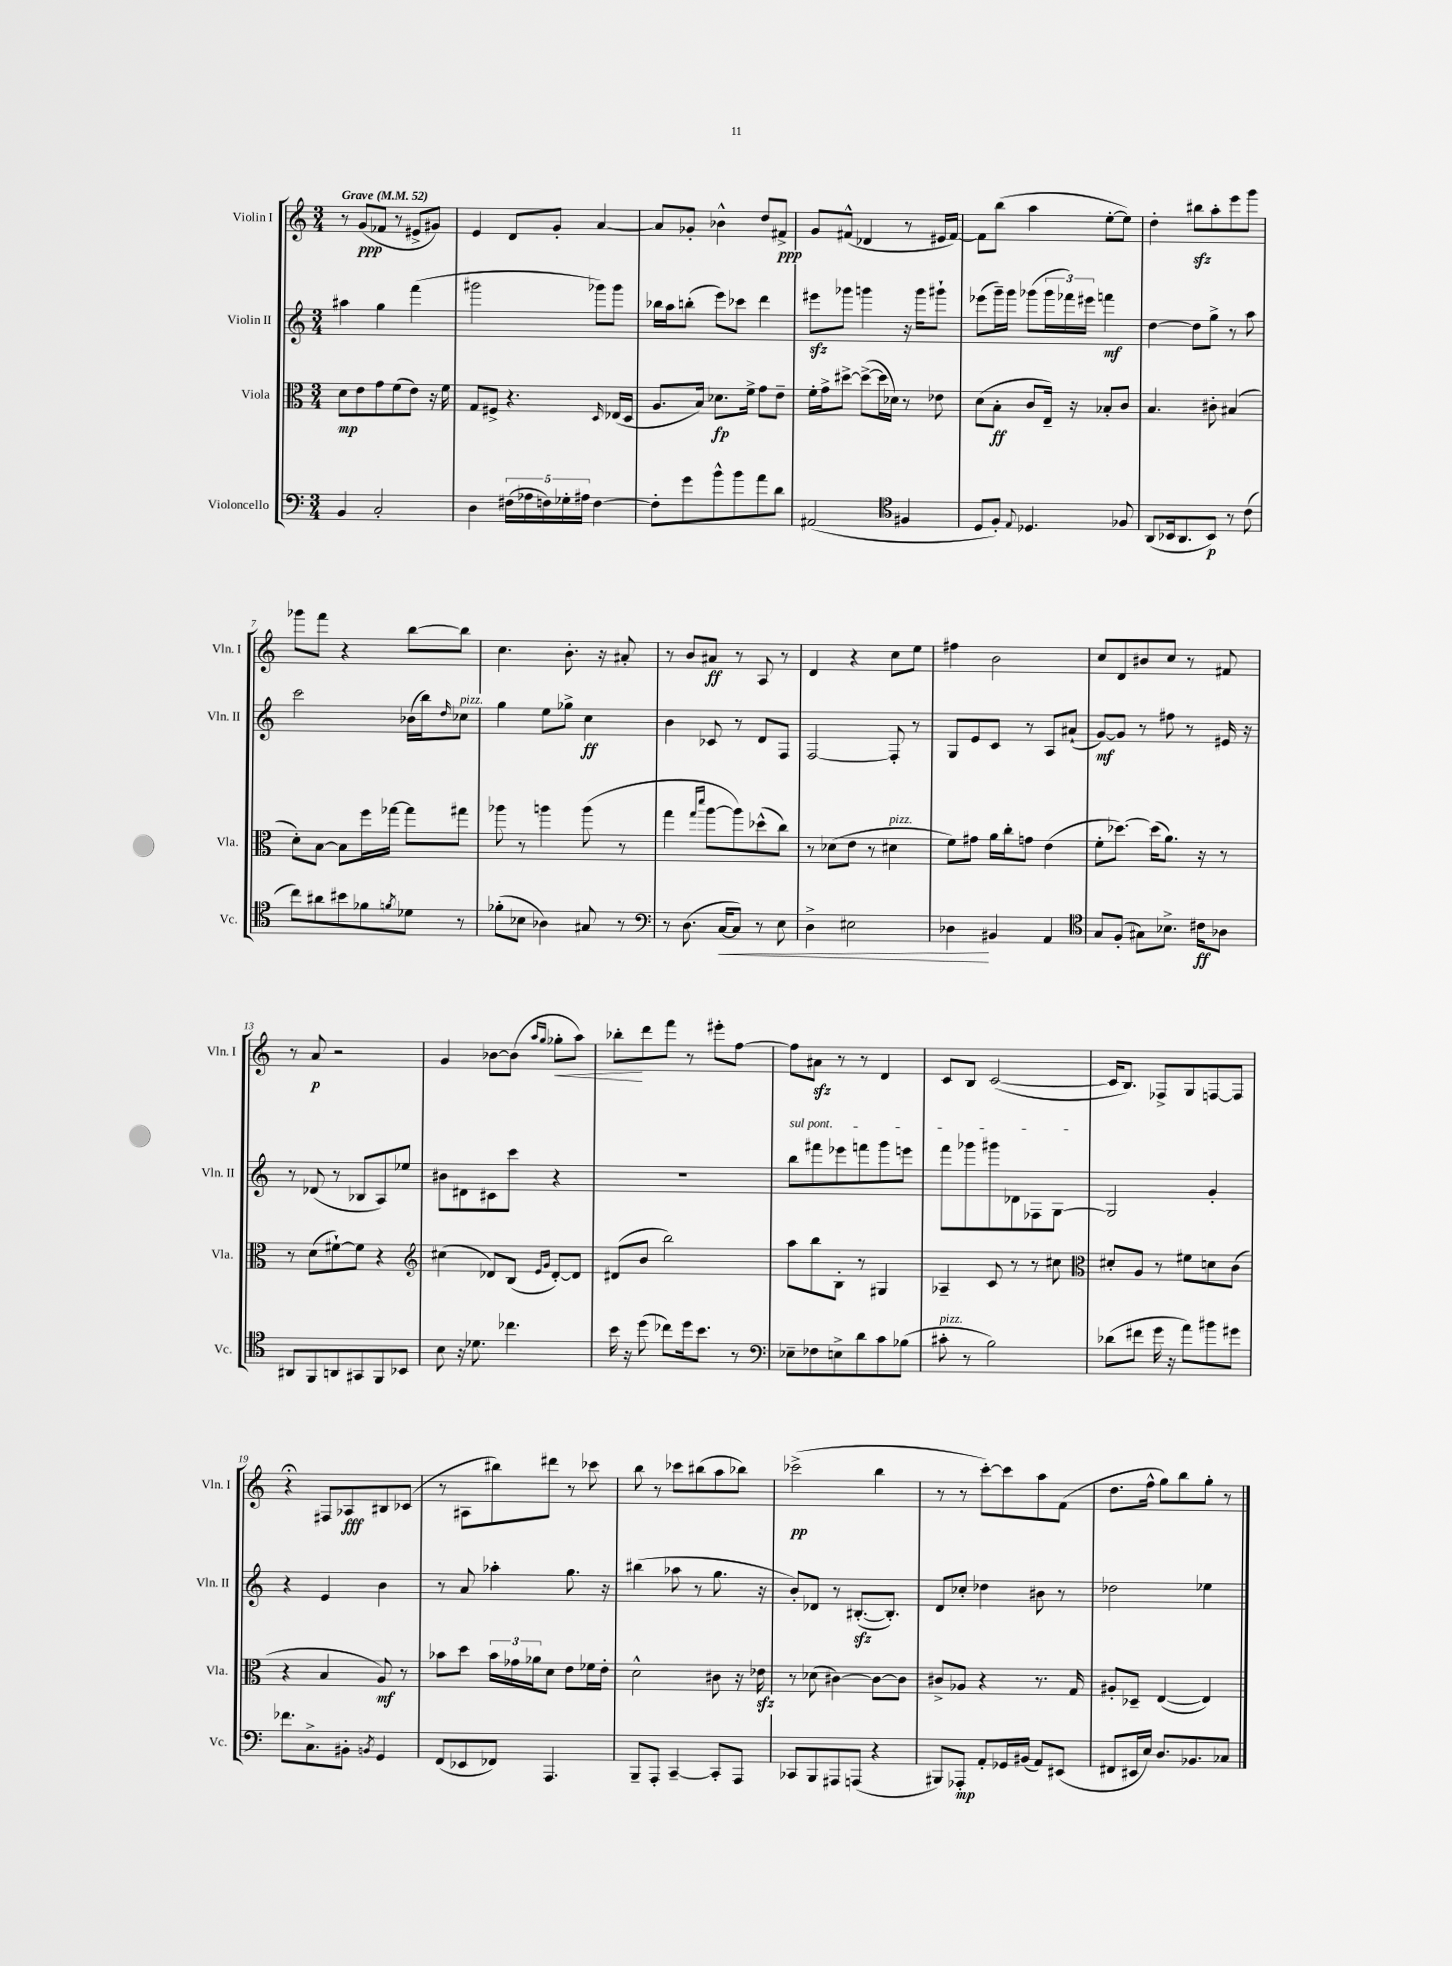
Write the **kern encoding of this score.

**kern	**dynam	**kern	**dynam	**kern	**dynam	**kern	**dynam
*part4	*part4	*part3	*part3	*part2	*part2	*part1	*part1
*staff4	*staff4	*staff3	*staff3	*staff2	*staff2	*staff1	*staff1
*I"Violoncello	*	*I"Viola	*	*I"Violin II	*	*I"Violin I	*
*I'Vc.	*	*I'Vla.	*	*I'Vln. II	*	*I'Vln. I	*
*clefF4	*	*clefC3	*	*clefG2	*	*clefG2	*
*k[]	*	*k[]	*	*k[]	*	*k[]	*
*M3/4	*	*M3/4	*	*M3/4	*	*M3/4	*
*MM52	*	*MM52	*	*MM52	*	*MM52	*
=1	=1	=1	=1	=1	=1	=1	=1
!	!	!	!	!	!	!LO:TX:a:B:t=Grave	!
4BB/	.	8d\L	mp	4aa#X\	.	8r	.
.	.	8e\	.	.	.	(8g/L	ppp
2C'/	.	8g\	.	4gg\	.	8f-X/J	.
.	.	(8f\	.	.	.	8r	.
.	.	8e\J)	.	(4fff\	.	8e#X^/L	.
.	.	16r	.	.	.	8g#X/J)	.
.	.	16f\	.	.	.	.	.
=2	=2	=2	=2	=2	=2	=2	=2
4D\	.	8G/L	.	2ggg#X\	.	4e/	.
.	.	8F#X^/J	.	.	.	.	.
(20F#X\LL	.	4.r	.	.	.	8d/L	.
20A-X\	.	.	.	.	.	.	.
20Fn\)	.	.	.	.	.	.	.
.	.	.	.	.	.	8g'/J	.
20G-X'\	.	.	.	.	.	.	.
20A#X\JJ	.	.	.	.	.	.	.
[4F\	.	.	.	8ggg-X\L)	.	[4a/	.
.	.	16qqD/	.	.	.	.	.
.	.	(16E-X/LL	.	8ggg-\J	.	.	.
.	.	16D/JJ	.	.	.	.	.
=3	=3	=3	=3	=3	=3	=3	=3
8F'\L]	.	8.A/L	.	16bb-X\LL	.	8a/L]	.
.	.	.	.	16aa\J	.	.	.
8g\	.	.	.	(8bbn'\J	.	8g-X'/J	.
.	.	16B/Jk)	.	.	.	.	.
8b^^\	.	8.d-X\L	fp	8eee\L)	.	4b-X^^\	.
8b\	.	.	.	8ccc-X\J	.	.	.
.	.	16f^\Jk	.	.	.	.	.
8a\	.	8g\L	.	4ddd\	.	8dd/L	.
8d\J	.	8e~\J	.	.	.	8f#X^/J	ppp
=4	=4	=4	=4	=4	=4	=4	=4
(2AA#X/	.	16f'\LL	.	8eee#Xzz\L	.	8g/L	.
.	.	16g^\J	.	.	.	.	.
.	.	[8dd#X^\J	.	8ggg-X\J	.	(8f#X^^/J	.
.	.	(8dd#^\L_	.	4gggn\	.	4d-X/	.
.	.	16dd#\L]	.	.	.	.	.
.	.	16d-X\JJ)	.	.	.	.	.
*clefC4	*	*	*	*	*	*	*
4F#X/	.	8r	.	16r	.	8r	.
.	.	.	.	16ggg\KL	.	.	.
.	.	8e-X\	.	8ggg#X`\J	.	16e#X/LL	.
.	.	.	.	.	.	[16f#/JJ)	.
=5	=5	=5	=5	=5	=5	=5	=5
8D/L	.	(8d\L	.	(8eee-X\L	.	8f#\L]	.
8F'/J)	.	8B'\J	ff	16ggg~\L)	.	(8bb\J	.
.	.	.	.	16ggg\JJ	.	.	.
8qqE/	.	.	.	.	.	.	.
4.D-X/	.	8c/L	.	(8ggg-X\L	.	4aa\	.
.	.	16E~/Jk)	.	24ggg-\L	.	.	.
.	.	.	.	24fff-X\)	.	.	.
.	.	16r	.	.	.	.	.
.	.	.	.	24eee#X\JJ	.	.	.
.	.	8B-X'/L	.	4fffn\	mf	[8ee'\L	.
8F-X/	.	8c/J	.	.	.	8ee\J])	.
=6	=6	=6	=6	=6	=6	=6	=6
(8AA/L	.	4.B/	.	[4dd\	.	4dd'\	.
16BB-X/k	.	.	.	.	.	.	.
8.AA/	.	.	.	.	.	.	.
.	.	.	.	8dd\L]	.	8bb#Xzz\L	.
8BB-/J)	p	8c#X'\	.	8gg^\J	.	8aa'\	.
8r	.	(4B#X/	.	8r	.	8eee\	.
(8c\	.	.	.	8aa\	.	8ggg\J	.
!!LO:LB:g=z
=7	=7	=7	=7	=7	=7	=7	=7
8cc\L)	.	8d'\L)	.	2ccc\	.	8ggg-X\L	.
8a#X\	.	[8B\J	.	.	.	8fff\J	.
8b#X\	.	8B\L]	.	.	.	4r	.
8f-X\	.	16ff\L	.	.	.	.	.
.	.	[16gg-X\JJ	.	.	.	.	.
8qfn/	.	.	.	.	.	.	.
8d-X\J	.	8gg-\L]	.	(16b-X\LL	.	[8bb\L	.
.	.	.	.	16bb\J)	.	.	.
.	.	.	.	16qqdd/	.	.	.
!	!	!	!	!LO:TX:a:i:t=pizz.	!	!	!
8r	.	8gg#X\J	.	8cc-X\J	.	8bb\J]	.
=8	=8	=8	=8	=8	=8	=8	=8
(8f-X'\L	.	8aa-X\	.	4gg\	.	4.cc\	.
8B-X\J	.	8r	.	.	.	.	.
4A-X\)	.	4aan\	.	8ee\L	.	.	.
.	.	.	.	8gg-X^\J	.	8.b'\	.
8G#X/	.	(8aa\	.	4cc\	ff	.	.
.	.	.	.	.	.	16r	.
8r	.	8r	.	.	.	8a#X'/	.
=9	=9	=9	=9	=9	=9	=9	=9
*clefF4	*	*	*	*	*	*	*
8r	.	4gg\	.	4b\	.	8r	.
(8.D\	.	.	.	.	.	8b/L	.
.	.	16qqgg/LL	.	.	.	.	.
.	.	16qqddd/JJ	.	.	.	.	.
.	.	[8aa\L	.	8c-X/	.	8a#X/J	ff
!	!LO:HP:b	!	!	!	!	!	!
[16C/KL	<	.	.	.	.	.	.
8C/J])	.	8aa\])	.	8r	.	8r	.
8r	.	(8dd-X^^\	.	8d/L	.	8A/	.
8E\	.	8cc\J)	.	8F/J	.	8r	.
=10	=10	=10	=10	=10	=10	=10	=10
4D^\	.	8r	.	[2F/	.	4d/	.
.	.	(8d-X\L	.	.	.	.	.
2E#X\	.	8e\J	.	.	.	4r	.
.	.	8r	.	.	.	.	.
!	!	!LO:TX:a:i:t=pizz.	!	!	!	!	!
.	.	4d#X\	.	8F'/]	.	8cc\L	.
.	.	.	.	8r	.	8ee\J	.
=11	=11	=11	=11	=11	=11	=11	=11
4D-X\	.	8f\L)	.	8G/L	.	4ff#X\	.
.	.	8g#X\J	.	8e/	.	.	.
4BB#X/	[	16a\LL	.	8c/J	.	2b\	.
.	.	16cc'\J	.	.	.	.	.
.	.	8gn\J	.	8r	.	.	.
4AA/	.	(4e\	.	8A/L	.	.	.
.	.	.	.	(8a#X`/J	.	.	.
=12	=12	=12	=12	=12	=12	=12	=12
*clefC4	*	*	*	*	*	*	*
8G/L	.	8f'\L	.	[8g/L)	mf	8cc/L	.
(8F'/J	.	[8.dd-X\J)	.	8g/J]	.	8d/	.
8G#X\L)	.	.	.	8r	.	8b#X/	.
.	.	(16dd-\KL]	.	.	.	.	.
8.B-X^\J	.	8.a\J)	.	8ff#X\	.	8cc/J	.
.	.	.	.	8r	.	8r	.
16c#X\KL	ff	16r	.	.	.	.	.
8A-X\J	.	8r	.	16e#X/	.	8f#X/	.
.	.	.	.	16r	.	.	.
!!LO:LB:g=z
=13	=13	=13	=13	=13	=13	=13	=13
8AA#X/L	.	8r	.	8r	.	8r	.
8FF/	.	(8d\L	.	(8d-X/	.	8a/	p
8AAn/	.	[8f#X`\)	.	8r	.	2r	.
8GG#X/	.	8f#\J]	.	8B-X/L	.	.	.
8FF/	.	4r	.	8A/)	.	.	.
8BB-X/J	.	.	.	8ee-X/J	.	.	.
=14	=14	=14	=14	=14	=14	=14	=14
*	*	*clefG2	*	*	*	*	*
8B\	.	(4cc#X\	.	8b#X\L	.	4g/	.
16r	.	.	.	8d#X\	.	.	.
8.d-X\	.	.	.	.	.	.	.
.	.	8d-X/L)	.	8c#X\	.	[8b-X\L	.
4.cc-X\	.	(8B/J	.	8ccc\J	.	(8b-\J]	.
.	.	16qqe/LL	.	.	.	16qqaa/LL	.
.	.	16qqg/JJ	.	.	.	16qqgg/JJ	.
!	!	!	!	!	!	!	!LO:HP:b
.	.	[8d-'/L)	.	4r	.	8gg-X'\L	<
.	.	8d-/J]	.	.	.	8aa\J)	.
=15	=15	=15	=15	=15	=15	=15	=15
16b\	.	(8d#X/L	.	2.r	.	8bb-X'\L	.
16r	.	.	.	.	.	.	.
(8dd\	.	8b/J	.	.	.	8ddd\	[
8cc-X\L)	.	2bb\)	.	.	.	8fff\J	.
16dd\k	.	.	.	.	.	8r	.
8.b\J	.	.	.	.	.	.	.
.	.	.	.	.	.	8eee#X'\L	.
8r	.	.	.	.	.	[8ff\J	.
=16	=16	=16	=16	=16	=16	=16	=16
*clefF4	*	*	*	*	*	*	*
!	!	!	!	!LO:TX:a:i:t=sul pont.	!	!	!
8E-X~\L	.	8aa\L	.	8bb\L	.	8ff\L]	.
8F-X\	.	8bb\	.	8fff#X\	.	8a#Xzz\J	.
8En^\	.	8B'\J	.	8eee-X\	.	8r	.
8d\	.	8r	.	8fffn\	.	8r	.
8c\	.	4G#X/	.	8ggg\	.	4d/	.
(8B-X\J	.	.	.	8eeen\J	.	.	.
=17	=17	=17	=17	=17	=17	=17	=17
!LO:TX:a:i:t=pizz.	!	!	!	!	!	!	!
8c#X'\	.	4A-X~/	.	8fff\L	.	8c/L	.
8r	.	.	.	8ggg-X\	.	8B/J	.
2B\)	.	8c/	.	8ggg#X\	.	([2c/	.
.	.	8r	.	8d-X\	.	.	.
.	.	8r	.	8F-X\	.	.	.
.	.	8cc#X\	.	[8G\J	.	.	.
=18	=18	=18	=18	=18	=18	=18	=18
*	*	*clefC3	*	*	*	*	*
(8d-X\L	.	8d#X'/L	.	2G/]	.	16c/KL]	.
.	.	.	.	.	.	8.B/J)	.
8f#X\J	.	8A/J	.	.	.	.	.
16g\	.	8r	.	.	.	8F-X^/L	.
16r	.	.	.	.	.	.	.
8a\L)	.	8f#X\L	.	.	.	8G/	.
8b#X\	.	8dn\	.	4g'/	.	[8Fn/	.
8g#X\J	.	(8c\J	.	.	.	8F/J]	.
!!LO:LB:g=z
=19	=19	=19	=19	=19	=19	=19	=19
8.f-X\L	.	4r	.	4r	.	4r;<	.
8.C^\	.	.	.	.	.	.	.
.	.	4B/	.	4e/	.	8F#X/L	.
8BB#X'\J	.	.	.	.	.	8A-X/	fff
8qBBn/	.	.	.	.	.	.	.
4GG/	.	8A/)	mf	4b\	.	8B#X/	.
.	.	8r	.	.	.	(8c-X/J	.
=20	=20	=20	=20	=20	=20	=20	=20
(8FF/L	.	8b-X\L	.	8r	.	8r	.
8EE-X/	.	8dd\J	.	8a/	.	8A#X\L	.
8FF-X/J)	.	24b-\LL	.	4aa-X'\	.	8bb#X\)	.
.	.	24g-X\	.	.	.	.	.
.	.	24a-X\J	.	.	.	.	.
4.AAA/	.	8d\J	.	.	.	8ddd#X\J	.
.	.	8e\L	.	8.gg\	.	8r	.
.	.	16f-X\L	.	.	.	8ccc-X\	.
.	.	16e'\JJ	.	16r	.	.	.
=21	=21	=21	=21	=21	=21	=21	=21
8BBB~/L	.	2d^^\	.	(4bb#X\	.	8bb\	.
8AAA'/J	.	.	.	.	.	8r	.
[4CC~/	.	.	.	8aa-X\	.	8ccc-X\L	.
.	.	.	.	8r	.	(8bb#X\	.
8CC'/L]	.	8c#X\	.	8.gg\	.	8aa\	.
8AAA/J	.	16r	.	.	.	8bb-X\J)	.
.	.	16e-Xzz\	.	16r	.	.	.
=22	=22	=22	=22	=22	=22	=22	=22
8CC-X/L	.	8r	.	8b'/L)	.	(2ccc-X^\	pp
8BBB/	.	(8d-X\	.	8d-X/J	.	.	.
8AAA#X/	.	[4c#X\)	.	8r	.	.	.
(8AAAn/J	.	.	.	([8.B#Xzz'/L	.	.	.
4r	.	8c#\L_	.	.	.	4bb\	.
.	.	.	.	8.B#'/J])	.	.	.
.	.	8c#\J]	.	.	.	.	.
=23	=23	=23	=23	=23	=23	=23	=23
8BBB#X/L)	.	8c#X^/L	.	8d/L	.	8r	.
8AAA-X'/J	mp	8A-X/J	.	8cc-X'/J	.	8r	.
8AA'/L	.	4r	.	4dd-X\	.	[8ccc'\L)	.
16GG-X/L	.	.	.	.	.	8ccc\]	.
(16BB#X/JJ	.	.	.	.	.	.	.
8AA/L)	.	8.r	.	8b#X\	.	8aa\	.
(8EE#X/J	.	.	.	8r	.	(8f\J	.
.	.	16G/	.	.	.	.	.
=24	=24	=24	=24	=24	=24	=24	=24
8FF#X/L	.	8A#X'/L	.	2dd-X\	.	8.dd\L	.
16EE#X/L	.	8D-X~/J	.	.	.	.	.
16E/JJ)	.	.	.	.	.	16ff^^\Jk	.
8.D/L	.	([4E/	.	.	.	8gg\L)	.
.	.	.	.	.	.	8bb\	.
8.BB-X/	.	.	.	.	.	.	.
.	.	4E/])	.	4ee-X\	.	8gg'\J	.
8C-X/J	.	.	.	.	.	8r	.
==	==	==	==	==	==	==	==
*-	*-	*-	*-	*-	*-	*-	*-
